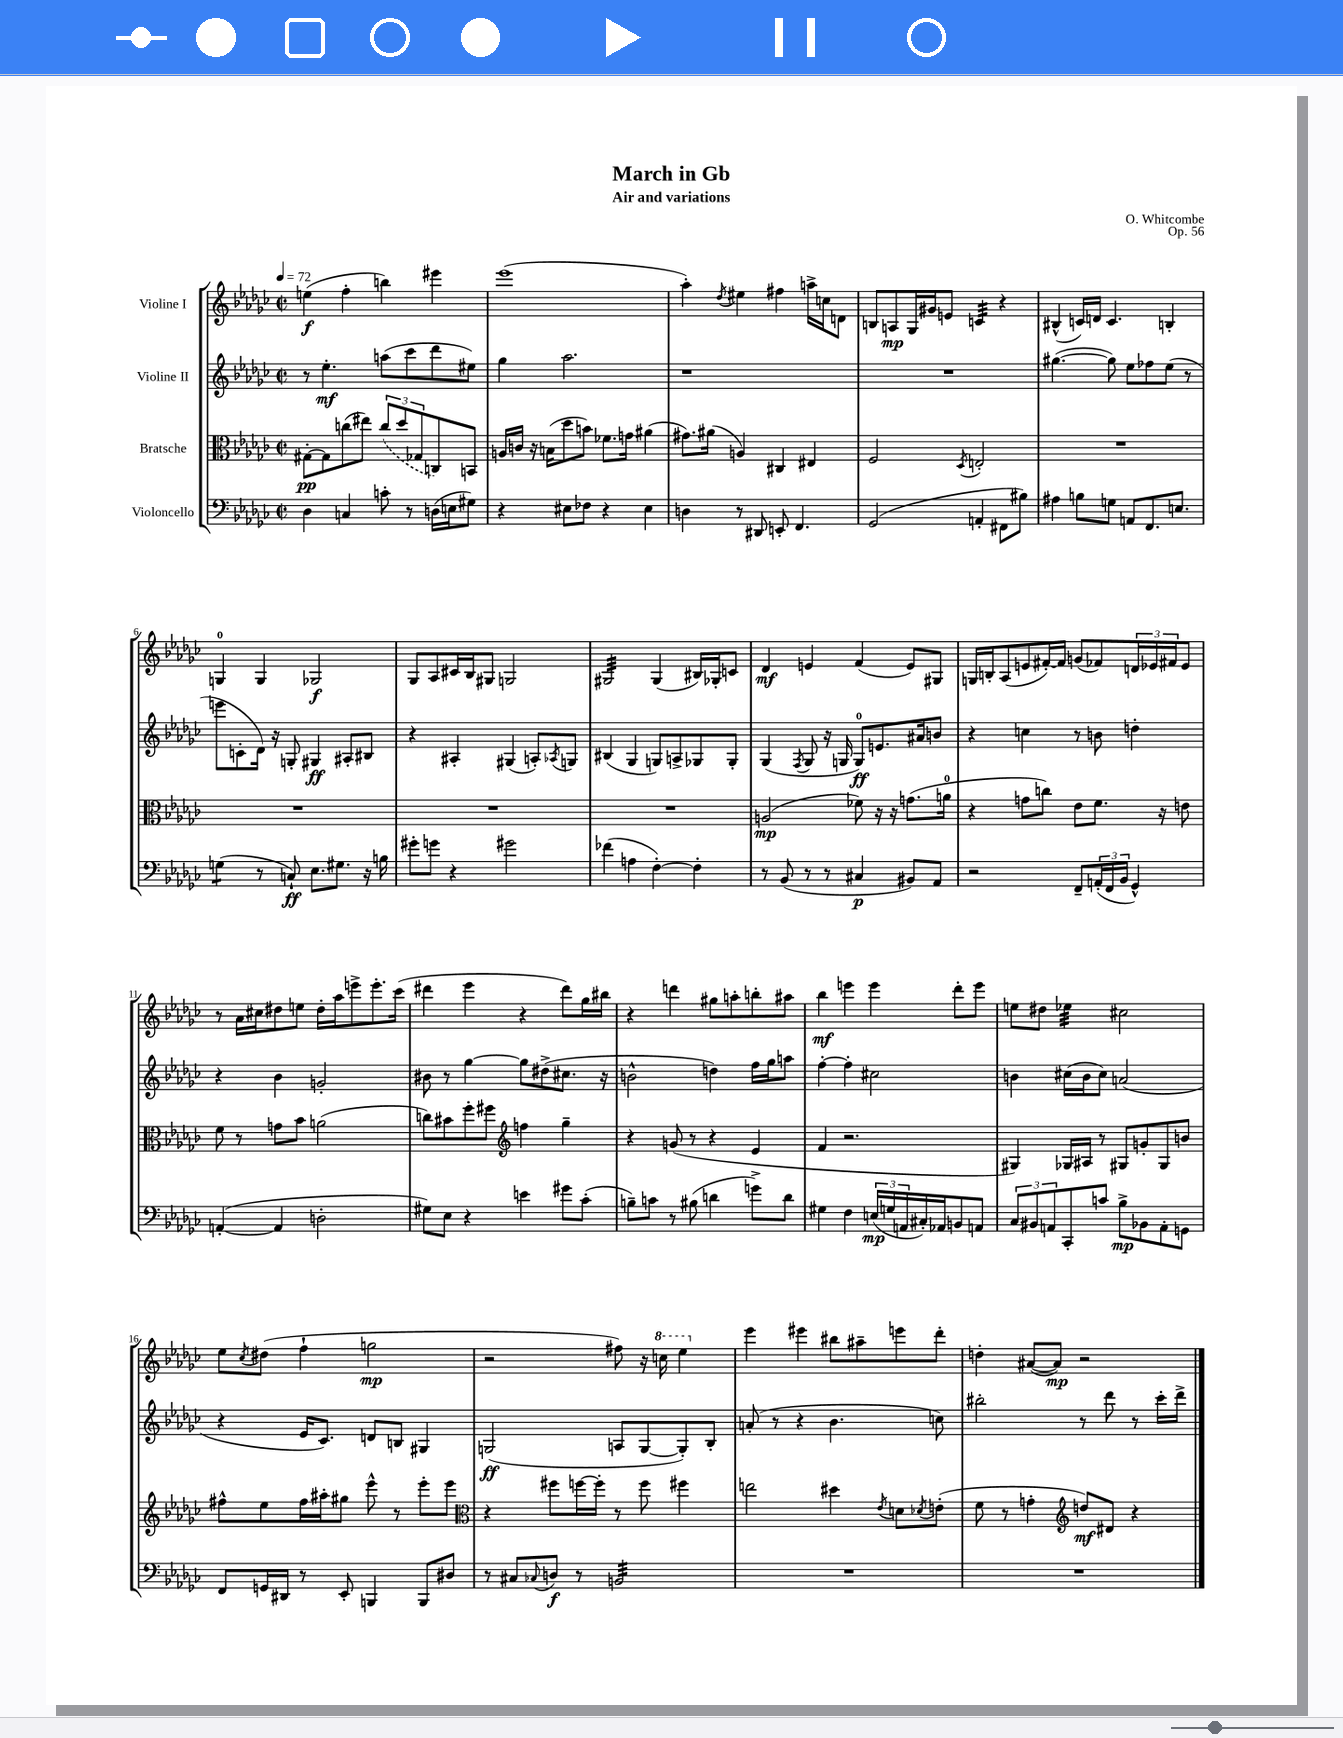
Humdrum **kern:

**kern	**kern	**kern	**kern
*staff4	*staff3	*staff2	*staff1
*clefF4	*clefC3	*clefG2	*clefG2
*k[b-e-a-d-g-c-]	*k[b-e-a-d-g-c-]	*k[b-e-a-d-g-c-]	*k[b-e-a-d-g-c-]
*M2/2	*M2/2	*M2/2	*M2/2
*met(c|)	*met(c|)	*met(c|)	*met(c|)
*MM72	*MM72	*MM72	*MM72
4D-	[8G#'	8r	(4ee
.	8G#]	4.ee-'	.
4C	(8cc	.	4ff'
.	8ee#)	.	.
8c'	(12cc	(8aa	4bb)
.	12dd-	.	.
8r	.	8ccc-	.
.	12G-	.	.
(16D	8C)	8ddd-	4eee#
16E	.	.	.
8G#)	8BB	8ee#)	.
=	=	=	=
4r	16A	4gg-	(1eee-
.	16c	.	.
.	16r	.	.
.	(16B	.	.
8E#	8dd-	2.aa-	.
8F-	8b)	.	.
4r	8.f-	.	.
.	16g	.	.
4E#	(4a#	.	.
=	=	=	=
4D	8.g#)	1r	4aa-')
.	(16a#	.	.
.	.	.	8qdd-
8r	4A)	.	4ee#
8DD#	.	.	.
8EE'	4C#	.	4ff#
4.FF	.	.	.
.	4E#	.	16aa^
.	.	.	16cc
.	.	.	8d
=	=	=	=
(2GG-	2F	1r	8B
.	.	.	8A
.	.	.	16G-
.	.	.	16g#
.	.	.	8e
.	8qD-	.	.
4AA'	2E'	.	4c
8FF#	.	.	4r
8B#)	.	.	.
=	=	=	=
4A#	1r	([4.gg#	(4B#^^
8B	.	.	16c)
.	.	.	16d
8G	.	8gg#])	4.c
8AA	.	8ee-	.
8.FF	.	8ff-	.
.	.	(8ee-	4B'
8.E	.	.	.
.	.	8r	.
=	=	=	=
(4G	1r	8eee	4G
.	.	8c'	.
8r	.	16d-)	4G
.	.	16r	.
8C`)	.	8G'	.
8.E-	.	4G#	2G-
8.G#	.	.	.
.	.	8A#'	.
16r	.	8B#	.
16B	.	.	.
=	=	=	=
8g#'	1r	4r	8G-
8g	.	.	8A-
4r	.	4A#'	16c#
.	.	.	16B-
.	.	.	8G#
2g#	.	(4G#	2G
.	.	8A')	.
.	.	8qA-	.
.	.	8G	.
=	=	=	=
(4f-	1r	(4B#	2G#
4A	.	4G-	.
[4F')	.	8G)	(4G#
.	.	8A^	.
4F']	.	8G-	16B#)
.	.	.	16G-'
.	.	8G-'	8c
=	=	=	=
8r	(2A	(4G-	4d-
(8BB-	.	.	.
.	.	8qF	.
8r	.	8G-	4e
8r	.	16r	.
.	.	16G	.
4C#	8f-)	8G)	(4f
.	16r	8.e	.
.	16r	.	.
8BB#)	(8.g	.	8e)
.	.	16a#	.
8AA-	.	8b	8G#
.	16a	.	.
=	=	=	=
2r	4r	4r	16G
.	.	.	16B'
.	.	.	(8A-
.	8g	4cc	8e
.	8cc)	.	[16f#')
.	.	.	16f#]
8FF~	8e-	8r	(8g
(24AA'	8.f	8b	8f-)
24FF	.	.	.
24BB-	.	.	.
4GG-^^)	.	4dd'	24d
.	.	.	24e-
.	16r	.	.
.	.	.	24f#
.	8e	.	8e-
=	=	=	=
([4AA'	8f	4r	8r
.	8r	.	16a-
.	.	.	16cc#
4AA]	8g	4b-	8dd#
.	8b-	.	8ee
2D'	(2a	2g'	16dd#'
.	.	.	16aa-
.	.	.	8eee^
.	.	.	8.eee'
.	.	.	(16ccc-
=	=	=	=
8G#)	8cc)	8b#	4ddd#
8E-	8b#	8r	.
4r	8ff'	[4gg-	4eee-
.	8ff#	.	.
*	*clefG2	*	*
4e	4ff	8gg-]	4r
.	.	(8dd#^	.
8g#	4gg-~	8.cc#	8ddd#)
(8c-'	.	.	16gg-
.	.	16r	16bb#
=	=	=	=
8B~)	4r	2b^^	4r
8c	.	.	.
8r	(8g	.	4ddd
(8B#	8r	.	.
4d	4r	4dd)	8gg#
.	.	.	8aa'
8g^)	4e-	16ff	8bb'
.	.	16gg-	.
8d	.	8aa	8aa#
=	=	=	=
4G#	4f	[4ff'	4bb-
4F	2.r	4ff']	4eee
(24E	.	2cc#	4eee
24G	.	.	.
24AA	.	.	.
16C#')	.	.	.
16AA-	.	.	.
8BB	.	.	8ddd-'
8AA	.	.	8eee
=	=	=	=
12C-	4G#)	4b	8ee
12BB#	.	.	.
.	.	.	8dd#
12AA	.	.	.
8CC-'	16G-	(16cc#	4ee-
.	16A#	16b	.
8c	8r	8cc#)	.
8B-^	8G#	(2a	2cc#
8BB-	8g'	.	.
8AA'	8G#	.	.
8GG	8b	.	.
=	=	=	=
8FF	8ff#^^	4r	8ee-
.	.	.	8qcc-
16GG	8ee-	.	(8dd#
16DD#	.	.	.
8r	16ff#	16e-	4ff`
.	16aa#'	8.c-)	.
8EE-'	8gg#	.	.
4BBB	8eee-^^	8d	2gg
.	8r	8B	.
8BBB	8eee-'	4G#	.
8D#	8eee-	.	.
=	=	=	=
*	*clefC3	*	*
8r	4r	(2G	2r
8C#	.	.	.
8qqC-	.	.	.
8D	8ff#	.	.
8r	[16ff	.	.
.	16ff']	.	.
2BB	8r	8A	8ff#)
.	8ff	[8G	16r
.	.	.	16ccc
.	4ff#	8G'])	4eee-
.	.	8B-'	.
=	=	=	=
1r	2ee	(8a'	4eee-
.	.	8r	.
.	.	4r	4eee#
.	4dd#	4.b-	8bb#
.	.	.	8aa#~
.	8qe-	.	.
.	8d	.	8eee
.	8qd-	.	.
.	(8e'	8cc)	8ddd-'
=	=	=	=
1r	8f	2bb#'	4dd'
.	8r	.	.
.	4g'	.	([8a#
.	.	.	8a#])
*	*clefG2	*	*
.	8dd)	8r	2r
.	8d#	8ddd-	.
.	4r	8r	.
.	.	16ccc-'	.
.	.	16ddd-^	.
==	==	==	==
*-	*-	*-	*-
